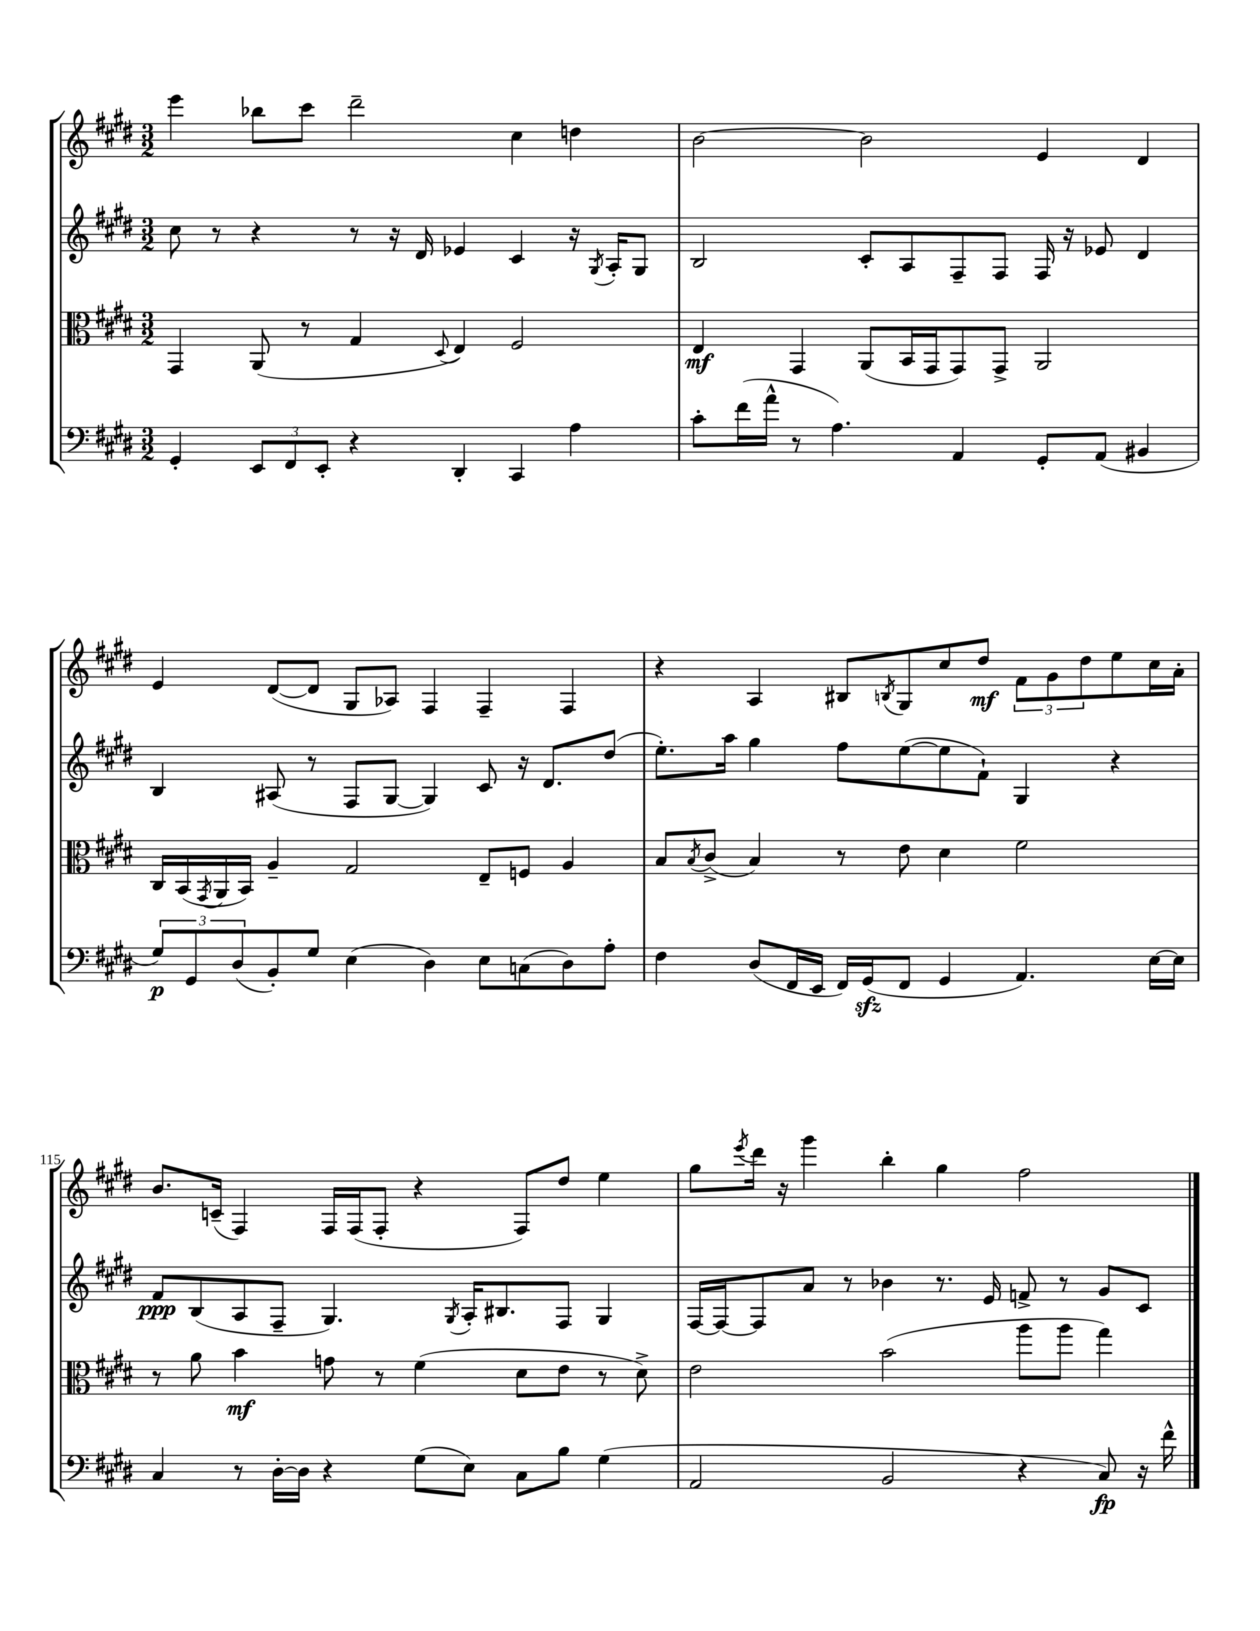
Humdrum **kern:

**kern	**dynam	**kern	**dynam	**kern	**dynam	**kern	**dynam
*part4	*part4	*part3	*part3	*part2	*part2	*part1	*part1
*staff4	*staff4	*staff3	*staff3	*staff2	*staff2	*staff1	*staff1
*clefF4	*	*clefC3	*	*clefG2	*	*clefG2	*
*k[f#c#g#d#]	*	*k[f#c#g#d#]	*	*k[f#c#g#d#]	*	*k[f#c#g#d#]	*
*M3/2	*	*M3/2	*	*M3/2	*	*M3/2	*
=111	=111	=111	=111	=111	=111	=111	=111
4GG#'/	.	4GG#/	.	8cc#\	.	4eee\	.
.	.	.	.	8r	.	.	.
12EE/L	.	(8AA/	.	4r	.	8bb-X\L	.
12FF#/	.	.	.	.	.	.	.
.	.	8r	.	.	.	8ccc#\J	.
12EE'/J	.	.	.	.	.	.	.
4r	.	4G#/	.	8r	.	2ddd#~\	.
.	.	.	.	16r	.	.	.
.	.	.	.	16d#/	.	.	.
.	.	8qqD#/	.	.	.	.	.
4DD#'/	.	4E/)	.	4e-X/	.	.	.
4CC#/	.	2F#/	.	4c#/	.	4cc#\	.
4A\	.	.	.	16r	.	4ddn\	.
.	.	.	.	8qG#/	.	.	.
.	.	.	.	16A'/KL	.	.	.
.	.	.	.	8G#/J	.	.	.
=112	=112	=112	=112	=112	=112	=112	=112
8c#'\L	.	4E/	mf	2B/	.	[2b\	.
(16f#\L	.	.	.	.	.	.	.
16a^^\JJ	.	.	.	.	.	.	.
8r	.	4GG#/	.	.	.	.	.
4.A\)	.	.	.	.	.	.	.
.	.	(8AA/L	.	8c#'/L	.	2b\]	.
.	.	16BB/L	.	8A/	.	.	.
.	.	16GG#/J	.	.	.	.	.
4AA/	.	8GG#/)	.	8F#~/	.	.	.
.	.	8GG#^/J	.	8F#/J	.	.	.
8GG#'/L	.	2AA/	.	16F#/	.	4e/	.
.	.	.	.	16r	.	.	.
(8AA/J	.	.	.	8e-X/	.	.	.
4BB#X/	.	.	.	4d#/	.	4d#/	.
!!LO:LB:g=z
=113	=113	=113	=113	=113	=113	=113	=113
12G#/L)	p	16C#/LL	.	4B/	.	4e/	.
.	.	(16BB/	.	.	.	.	.
12GG#/	.	.	.	.	.	.	.
.	.	8qGG#/	.	.	.	.	.
.	.	16AA/	.	.	.	.	.
(12D#/	.	.	.	.	.	.	.
.	.	16BB/JJ)	.	.	.	.	.
8BB'/)	.	4A~/	.	(8A#X/	.	([8d#/L	.
8G#/J	.	.	.	8r	.	8d#/J]	.
(4E\	.	2G#/	.	8F#/L	.	8G#/L	.
.	.	.	.	[8G#/J	.	8A-X/J)	.
4D#\)	.	.	.	4G#/])	.	4F#/	.
8E\L	.	8E~/L	.	8c#/	.	4F#~/	.
(8Cn\	.	8Fn/J	.	16r	.	.	.
.	.	.	.	8.d#/L	.	.	.
8D#\)	.	4A/	.	.	.	4F#/	.
8A'\J	.	.	.	(8dd#/J	.	.	.
=114	=114	=114	=114	=114	=114	=114	=114
4F#\	.	8B/L	.	8.ee'\L)	.	4r	.
.	.	8qB/	.	.	.	.	.
.	.	(8c#^/J	.	.	.	.	.
.	.	.	.	16aa\Jk	.	.	.
(8D#/L	.	4B/)	.	4gg#\	.	4A/	.
16FF#/L	.	.	.	.	.	.	.
16EE/JJ	.	.	.	.	.	.	.
16FF#/LL)	.	8r	.	8ff#\L	.	8B#X/L	.
(16GG#zz/J	.	.	.	.	.	.	.
.	.	.	.	.	.	8qBn/	.
8FF#/J	.	8e\	.	([8ee\	.	8G#/	.
4GG#/	.	4d#\	.	8ee\]	.	8cc#/	.
.	.	.	.	8f#`\J)	.	8dd#/J	mf
4.AA/)	.	2f#\	.	4G#/	.	12f#\L	.
.	.	.	.	.	.	12g#\	.
.	.	.	.	.	.	12dd#\	.
.	.	.	.	4r	.	8ee\	.
[16E\LL	.	.	.	.	.	16cc#\L	.
16E\JJ]	.	.	.	.	.	16a'\JJ	.
!!LO:LB:g=z
=115	=115	=115	=115	=115	=115	=115	=115
4C#/	.	8r	.	8f#/L	ppp	8.b/L	.
.	.	8a\	.	(8B/	.	.	.
.	.	.	.	.	.	(16cn~/Jk	.
8r	.	4b\	mf	8A/	.	4F#/)	.
[16D#'\LL	.	.	.	8F#~/J	.	.	.
16D#\JJ]	.	.	.	.	.	.	.
4r	.	8gn\	.	4.G#/)	.	16F#/LL	.
.	.	.	.	.	.	(16F#/J	.
.	.	8r	.	.	.	8F#'/J	.
(8G#\L	.	(4f#\	.	.	.	4r	.
.	.	.	.	8qG#/	.	.	.
8E\J)	.	.	.	16A'/KL	.	.	.
.	.	.	.	8.B#X/	.	.	.
8C#\L	.	8d#\L	.	.	.	8F#/L)	.
8B\J	.	8e\J	.	8F#/J	.	8dd#/J	.
(4G#\	.	8r	.	4G#/	.	4ee\	.
.	.	8d#^\)	.	.	.	.	.
=116	=116	=116	=116	=116	=116	=116	=116
2AA/	.	2e\	.	[16F#/LL	.	8gg#\L	.
.	.	.	.	16F#/J_	.	.	.
.	.	.	.	.	.	8qeee/	.
.	.	.	.	8F#/]	.	16ddd#\Jk	.
.	.	.	.	.	.	16r	.
.	.	.	.	8a/J	.	4ggg#\	.
.	.	.	.	8r	.	.	.
2BB/	.	(2b\	.	4b-X\	.	4bb'\	.
.	.	.	.	8.r	.	4gg#\	.
.	.	.	.	16e/	.	.	.
4r	.	8aa\L	.	8fn^/	.	2ff#\	.
.	.	8aa\J	.	8r	.	.	.
8C#/)	fp	4gg#\)	.	8g#/L	.	.	.
16r	.	.	.	8c#/J	.	.	.
16f#^^\	.	.	.	.	.	.	.
==	==	==	==	==	==	==	==
*-	*-	*-	*-	*-	*-	*-	*-
